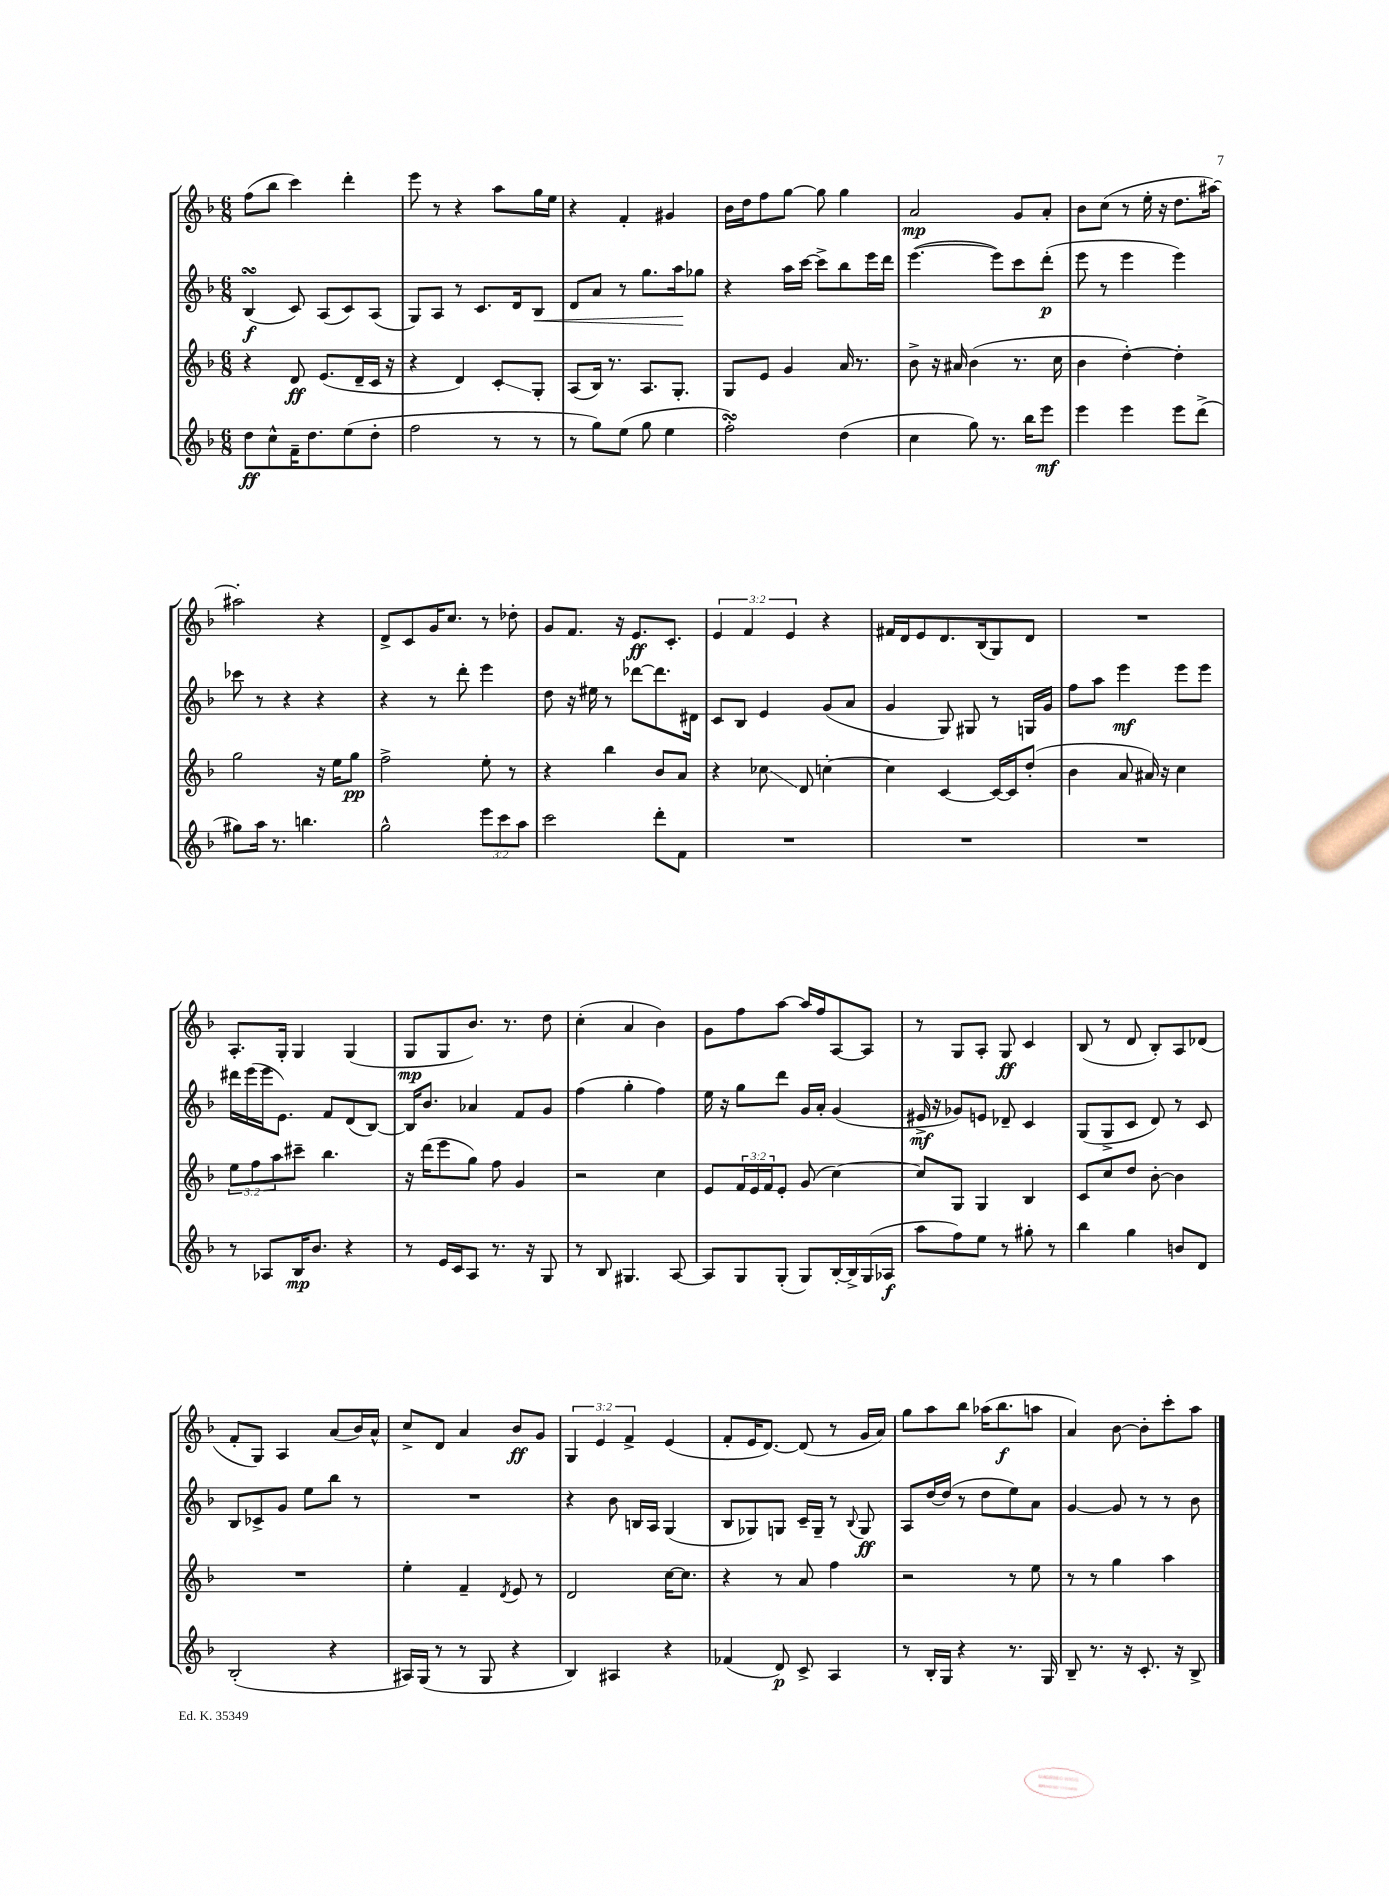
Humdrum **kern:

**kern	**kern	**kern	**kern
*staff4	*staff3	*staff2	*staff1
*clefG2	*clefG2	*clefG2	*clefG2
*k[b-]	*k[b-]	*k[b-]	*k[b-]
*M6/8	*M6/8	*M6/8	*M6/8
8dd	4r	(4B-	(8ff
8cc^^	.	.	8bb-
16f~	8d	8c)	4ccc)
8.dd	.	.	.
.	(8.e	(8A	.
(8ee	.	8c)	4ddd'
.	16d~	.	.
8dd'	16c	(8A	.
.	16r	.	.
=	=	=	=
2ff	4r	8G)	8eee
.	.	8A	8r
.	4d)	8r	4r
.	.	8.c	.
8r	8c'	.	8aa
.	.	16d	.
8r	8G'	8B-	16gg
.	.	.	16ee
=	=	=	=
8r	(8A	8d	4r
8gg)	16B-)	8a	.
.	8.r	.	.
(8ee	.	8r	4f'
8gg	8.A	8.gg	.
4ee	.	.	4g#
.	8.G'	16aa	.
.	.	8gg-	.
=	=	=	=
2ff')	8G	4r	16b-
.	.	.	16dd
.	8e	.	8ff
.	4g	16aa	[8gg
.	.	[16ccc	.
.	.	8ccc^]	8gg]
(4dd	16a	8bb-	4gg
.	8.r	.	.
.	.	16eee	.
.	.	16ddd	.
=	=	=	=
4cc	8b-^	([4.eee	2a
.	16r	.	.
.	16a#	.	.
8gg)	(4b-	.	.
8.r	.	8eee])	.
.	8.r	8ccc	8g
16bb-	.	.	.
8eee	.	(8ddd'	8a'
.	16cc	.	.
=	=	=	=
4eee	4b-	8eee	8b-
.	.	8r	(8cc
4eee	[4dd')	4eee	8r
.	.	.	16ee'
.	.	.	16r
8eee	4dd']	4eee)	8.dd
(8ddd^	.	.	.
.	.	.	[16aa#)
=	=	=	=
8gg#)	2gg	8ccc-	2aa#']
16aa	.	8r	.
8.r	.	.	.
.	.	4r	.
4.bb	.	.	.
.	16r	4r	4r
.	16ee	.	.
.	8gg	.	.
=	=	=	=
2gg^^	2ff^	4r	8d^
.	.	.	8c
.	.	8r	16g
.	.	.	8.cc
.	.	8ddd'	.
12eee	8ee'	4eee	8r
12ccc	.	.	.
.	8r	.	8dd-'
12aa	.	.	.
=	=	=	=
2ccc	4r	8dd	8g
.	.	16r	8.f
.	.	16ee#	.
.	4bb-	8r	.
.	.	.	16r
.	.	[8ddd-	8.e
8ddd'	8b-	8.ddd-]	.
.	.	.	8.c'
8f	8a	.	.
.	.	16d#	.
=	=	=	=
2.r	4r	8c	6e
.	.	8B-	.
.	.	.	6f
.	8cc-	4e	.
.	.	.	6e
.	8d	.	.
.	[4cc'	(8g	4r
.	.	8a	.
=	=	=	=
2.r	4cc]	4g	16f#
.	.	.	16d
.	.	.	8e
.	[4c	8G)	8.d
.	.	8G#	.
.	.	.	(16B-
.	16c_	8r	8G)
.	16c]	.	.
.	(8dd'	16G	8d
.	.	16g	.
=	=	=	=
2.r	4b-	8ff	2.r
.	.	8aa	.
.	8a	4eee	.
.	16a#)	.	.
.	16r	.	.
.	4cc	8eee	.
.	.	8eee	.
=	=	=	=
8r	12ee	16ddd#	8.A'
.	.	(16eee	.
.	12ff	.	.
8A-	.	16eee	.
.	12aa	.	.
.	.	8.e)	16G'
16B-	8ccc#~	.	4G
8.b-	.	.	.
.	4.bb-	8f	.
4r	.	(8d	(4G
.	.	[8B-)	.
=	=	=	=
8r	16r	16B-]	8G
.	(16ddd	8.b-	.
16e	8eee	.	8G
16c	.	.	.
8A	8gg)	4a-	8.b-)
8.r	8ff	.	.
.	.	.	8.r
.	4g	8f	.
16r	.	.	.
8G	.	8g	8dd
=	=	=	=
8r	2r	(4ff	(4cc'
8B-	.	.	.
4.G#	.	4gg'	4a
.	4cc	4ff)	4b-)
[8A	.	.	.
=	=	=	=
8A]	8e	16ee	8g
.	.	16r	.
8G	24f	8gg	8ff
.	24e	.	.
.	24f	.	.
(8G'	8e'	8ddd	[8aa
8G)	(8g	16g	16aa]
.	.	16a'	16ff
[16B-'	[4cc)	(4g	[8A
16B-^]	.	.	.
(16G	.	.	8A]
16A-	.	.	.
=	=	=	=
8aa	8cc]	16e#^	8r
.	.	16r	.
8ff)	8G	8g-)	8G
8ee	4G	8e	8A'
8r	.	8d-~	8G
8gg#'	4B-	4c	4c
8r	.	.	.
=	=	=	=
4bb-	8c	(8G	(8B-
.	8cc	8G^	8r
4gg	8dd	8c	8d
.	[8b-'	8d)	8B-')
8b	4b-]	8r	8A
8d	.	8c	(8d-
=	=	=	=
(2B-'	2.r	8B-	8f'
.	.	8c-^	8G)
.	.	8g	4A
.	.	8ee	.
4r	.	8bb-	(8a
.	.	8r	16b-)
.	.	.	16a^^
=	=	=	=
16A#)	4ee'	2.r	8cc^
(16G	.	.	.
8r	.	.	8d
8r	4f~	.	4a
8G	.	.	.
.	8qd	.	.
4r	8e	.	8b-
.	8r	.	8g
=	=	=	=
4B-)	2d	4r	6G
.	.	.	6e
4A#	.	8b-	.
.	.	.	6f^
.	.	16B	.
.	.	16A	.
4r	[16cc	(4G	(4e
.	8.cc]	.	.
=	=	=	=
(4f-	4r	8B-	8f'
.	.	8G-)	16e
.	.	.	[8.d)
8d)	8r	8G	.
8c^	8a	16c~	(8d]
.	.	16G~	.
4A	4ff	8r	8r
.	.	8qqB-	.
.	.	8G	16g
.	.	.	16a)
=	=	=	=
8r	2r	8A	8gg
16B-'	.	[16dd	8aa
16G	.	(16dd]	.
4r	.	8r	8bb-
.	.	8dd	(16aa-
.	.	.	8.bb-
8.r	8r	8ee)	.
.	8ee	8a	8aa
16G	.	.	.
=	=	=	=
8B-~	8r	[4g	4a)
8.r	8r	.	.
.	4gg	8g]	[8b-
16r	.	.	.
8.c'	.	8r	8b-']
.	4aa	8r	8ccc'
16r	.	.	.
8B-^	.	8b-	8aa
==	==	==	==
*-	*-	*-	*-
